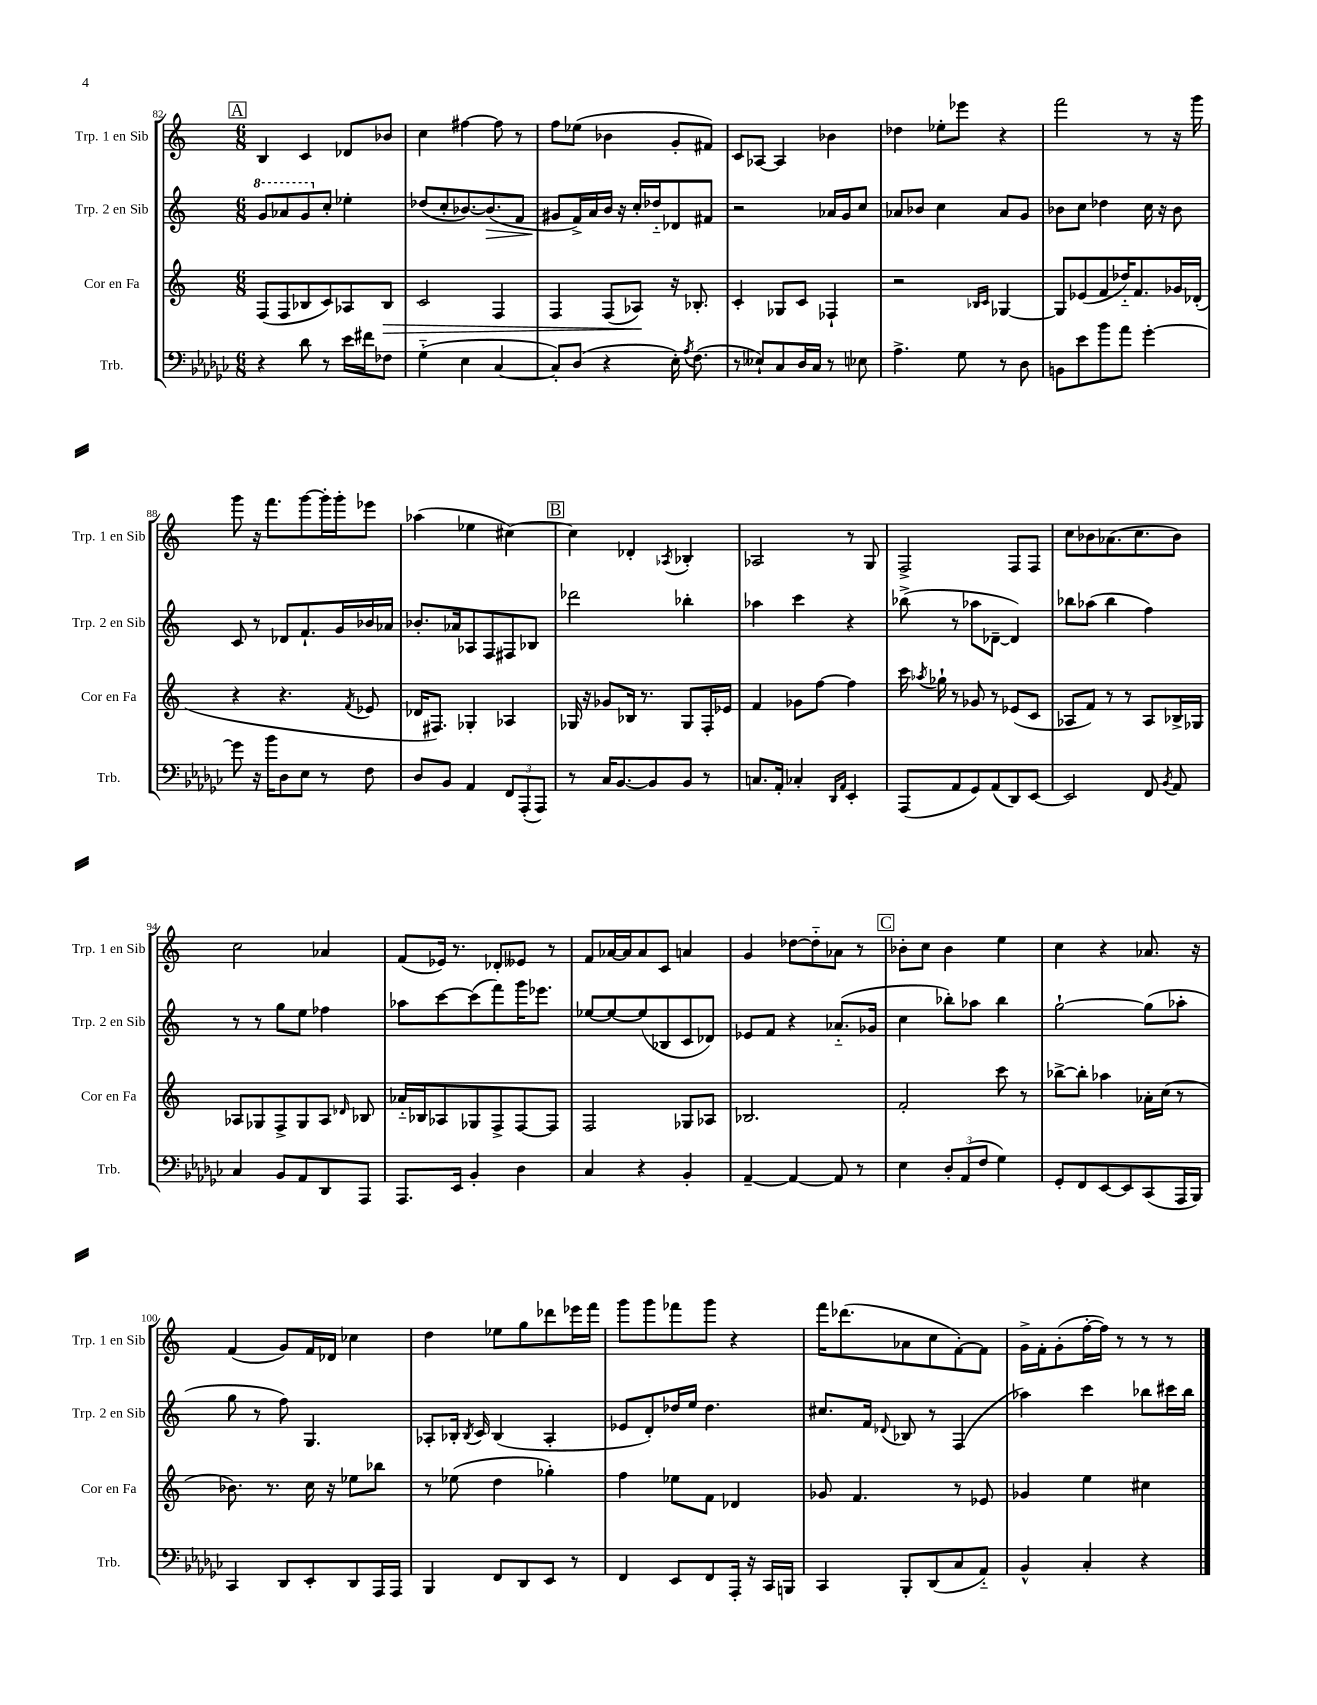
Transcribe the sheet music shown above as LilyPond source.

<<
\new StaffGroup <<
\new Staff = "s0" \with { instrumentName = "Trp. 1 en Sib" shortInstrumentName = "Trp. 1 en Sib" } {
    \clef treble \key c \major \numericTimeSignature \time 6/8
    \autoBeamOff \mark \markup { \box "A" } b4 c'4 des'8[ bes'8] |
    c''4 fis''4~ fis''8 r8 |
    f''8[ ees''8]( bes'4 g'8[-. fis'8]) |
    c'8[ aes8]~ aes4 bes'4 |
    des''4 ees''8[-. ees'''8] r4 |
    f'''2 r8 r16 g'''16 |
    g'''8 r16 f'''8.[ g'''8~ g'''16-. g'''16-. ees'''8] |
    aes''4( ees''4 cis''4~) |
    \mark \markup { \box "B" } cis''4 des'4-. \acciaccatura { aes8 } bes4-. |
    aes2 r8 g8 |
    f2-> f8[ f8] |
    c''8[ bes'8 aes'8.( c''8. bes'8]) |
    c''2 aes'4 |
    f'8[( ees'16]) r8. des'8[-. eeses'8] r8 |
    f'8[ aes'16~ aes'16 aes'8 c'8] a'4 |
    g'4 des''8[~ des''8-_ aes'8] r8 |
    \mark \markup { \box "C" } bes'8[-. c''8] bes'4 e''4 |
    c''4 r4 aes'8. r16 |
    f'4( g'8[) f'16 des'16] ces''4 |
    d''4 ees''8[ g''8 des'''8 ees'''16 f'''16] |
    g'''8[ g'''8 fes'''8 g'''8] r4 |
    f'''16[ des'''8.( aes'8 c''8 f'8~-.) f'8] |
    g'16[-> f'16-. g'8-.( f''16~-. f''16]) r8 r8 r8 \bar "|." |
}
\new Staff = "s1" \with { instrumentName = "Trp. 2 en Sib" shortInstrumentName = "Trp. 2 en Sib" } {
    \clef treble \key c \major \numericTimeSignature \time 6/8
    \autoBeamOff \mark \markup { \box "A" } \ottava #1 g''8[ aes''8 g''8 \ottava #0 c''8]-. ees''4-. |
    des''8[( c''8-. bes'8.~) bes'8.\>( f'8] |
    gis'8[\! f'16->) a'16 b'16] r16 c''16[-. des''16-_ des'8 fis'8] |
    r2 aes'16[ g'16 c''8] |
    aes'8[ bes'8] c''4 aes'8[ g'8] |
    bes'8[ c''8] des''4 c''16 r16 bes'8 |
    c'8 r8 des'8[ f'8.-! g'16 bes'16 aes'16] |
    bes'8.[-. aes'16 aes8 f8 fis8 bes8] |
    \mark \markup { \box "B" } des'''2 bes''4-. |
    aes''4 c'''4 r4 |
    bes''8->( r8 aes''8[ des'8]~-- des'4) |
    bes''8[ aes''8]( bes''4 f''4) |
    r8 r8 g''8[ e''8] fes''4 |
    aes''8[ c'''8~ c'''8( f'''8) g'''16 ees'''8.] |
    ees''8[~ ees''8~ ees''8( bes8 c'8 des'8]) |
    ees'8[ f'8] r4 aes'8.[-_( ges'16] |
    \mark \markup { \box "C" } c''4 bes''8[-.) aes''8] bes''4 |
    g''2~-! g''8[( aes''8]-. |
    g''8 r8 f''8) g4. |
    aes8[-. bes16]-. \acciaccatura { bes8 } c'16 bes4( aes4-. |
    ees'8[ d'8-.) des''16 e''16] des''4. |
    cis''8.[ f'16] \appoggiatura { des'8 } bes8 r8 f4( |
    aes''4) c'''4 bes''8[ cis'''16 bes''16] \bar "|." |
}
\new Staff = "s2" \with { instrumentName = "Cor en Fa" shortInstrumentName = "Cor en Fa" } {
    \clef treble \key c \major \numericTimeSignature \time 6/8
    \autoBeamOff \mark \markup { \box "A" } f8[( f8 bes8 c'8) aes8 bes8]\> |
    c'2 f4 |
    f4 f8[( aes8]\!) r16 bes8.-. |
    c'4-. ges8[ c'8] fes4-! |
    r2 \grace { bes16[ c'16] } ges4~ |
    ges8[ ees'8( f'8 des''16-_) f'8. ges'16 des'16]-.( |
    r4 r4. \acciaccatura { f'8 } ees'8 |
    des'16[ fis8.]) ges4-. aes4 |
    \mark \markup { \box "B" } ges16 r16 ges'8[ bes16] r8. ges8[ f16-. ees'16] |
    f'4 ges'8[ f''8]~ f''4 |
    c'''16 \acciaccatura { aes''8 } ges''16-! r8 ges'8 r8 ees'8[( c'8] |
    aes8[ f'8]) r8 r8 aes8[ bes16-> ges16] |
    aes8[ ges8 f8-> ges8 aes8] \grace { des'16 } bes8 |
    aes'16[-_ bes16 aes8 ges8 f8-> f8~ f8] |
    f2 ges8[ aes8] |
    bes2. |
    \mark \markup { \box "C" } f'2-. c'''8 r8 |
    bes''8[~-> bes''8]-. aes''4 aes'16[-. c''16]( r8 |
    bes'8.) r8. c''16 r16 ees''8[ bes''8] |
    r8 ees''8( d''4 ges''4-.) |
    f''4 ees''8[ f'8] des'4 |
    ges'8 f'4. r8 ees'8 |
    ges'4 e''4 cis''4 \bar "|." |
}
\new Staff = "s3" \with { instrumentName = "Trb." shortInstrumentName = "Trb." } {
    \clef bass \key ges \major \numericTimeSignature \time 6/8
    \autoBeamOff \mark \markup { \box "A" } r4 des'8 r8 ees'16[ fis'16 fes8] |
    ges4-_( ees4 ces4~ |
    ces8[-.) des8]( r4 ees16-.) \acciaccatura { aes8 } f8.( |
    r8 eeses8[-!) ces8 des16 ces16] r8 ees8 |
    aes4.-> ges8 r8 des8 |
    b,8[ ees'8 bes'8 aes'8] ges'4~-. |
    ges'8 r16 bes'16[ des8 ees8] r8 f8 |
    des8[ bes,8] aes,4 \tuplet 3/2 { f,8[ aes,,8-.( aes,,8]) } |
    \mark \markup { \box "B" } r8 ces16[ bes,8.~ bes,8 bes,8] r8 |
    c8.[ aes,16]-. ces4-. \grace { des,16[ aes,16] } ees,4-. |
    aes,,8[( aes,8 ges,8) aes,8( des,8) ees,8]~ |
    ees,2 f,8 \acciaccatura { bes,8 } aes,8 |
    ces4 bes,8[ aes,8 des,8 aes,,8] |
    aes,,8.[ ees,16] bes,4-. des4 |
    ces4 r4 bes,4-. |
    aes,4~-- aes,4~ aes,8 r8 |
    \mark \markup { \box "C" } ees4 \tuplet 3/2 { des8[-. aes,8( f8] } ges4) |
    ges,8[-. f,8 ees,8~ ees,8 ces,8( aes,,16 bes,,16]) |
    ces,4 des,8[ ees,8-. des,8 aes,,16 aes,,16] |
    bes,,4 f,8[ des,8 ees,8] r8 |
    f,4 ees,8[ f,8 aes,,16]-. r16 ces,16[ b,,16] |
    ces,4 bes,,8[-. des,8( ces8 aes,8]-_) |
    bes,4-^ ces4-. r4 \bar "|." |
}
>>
>>
\layout { \context { \Score currentBarNumber = #82 } }
